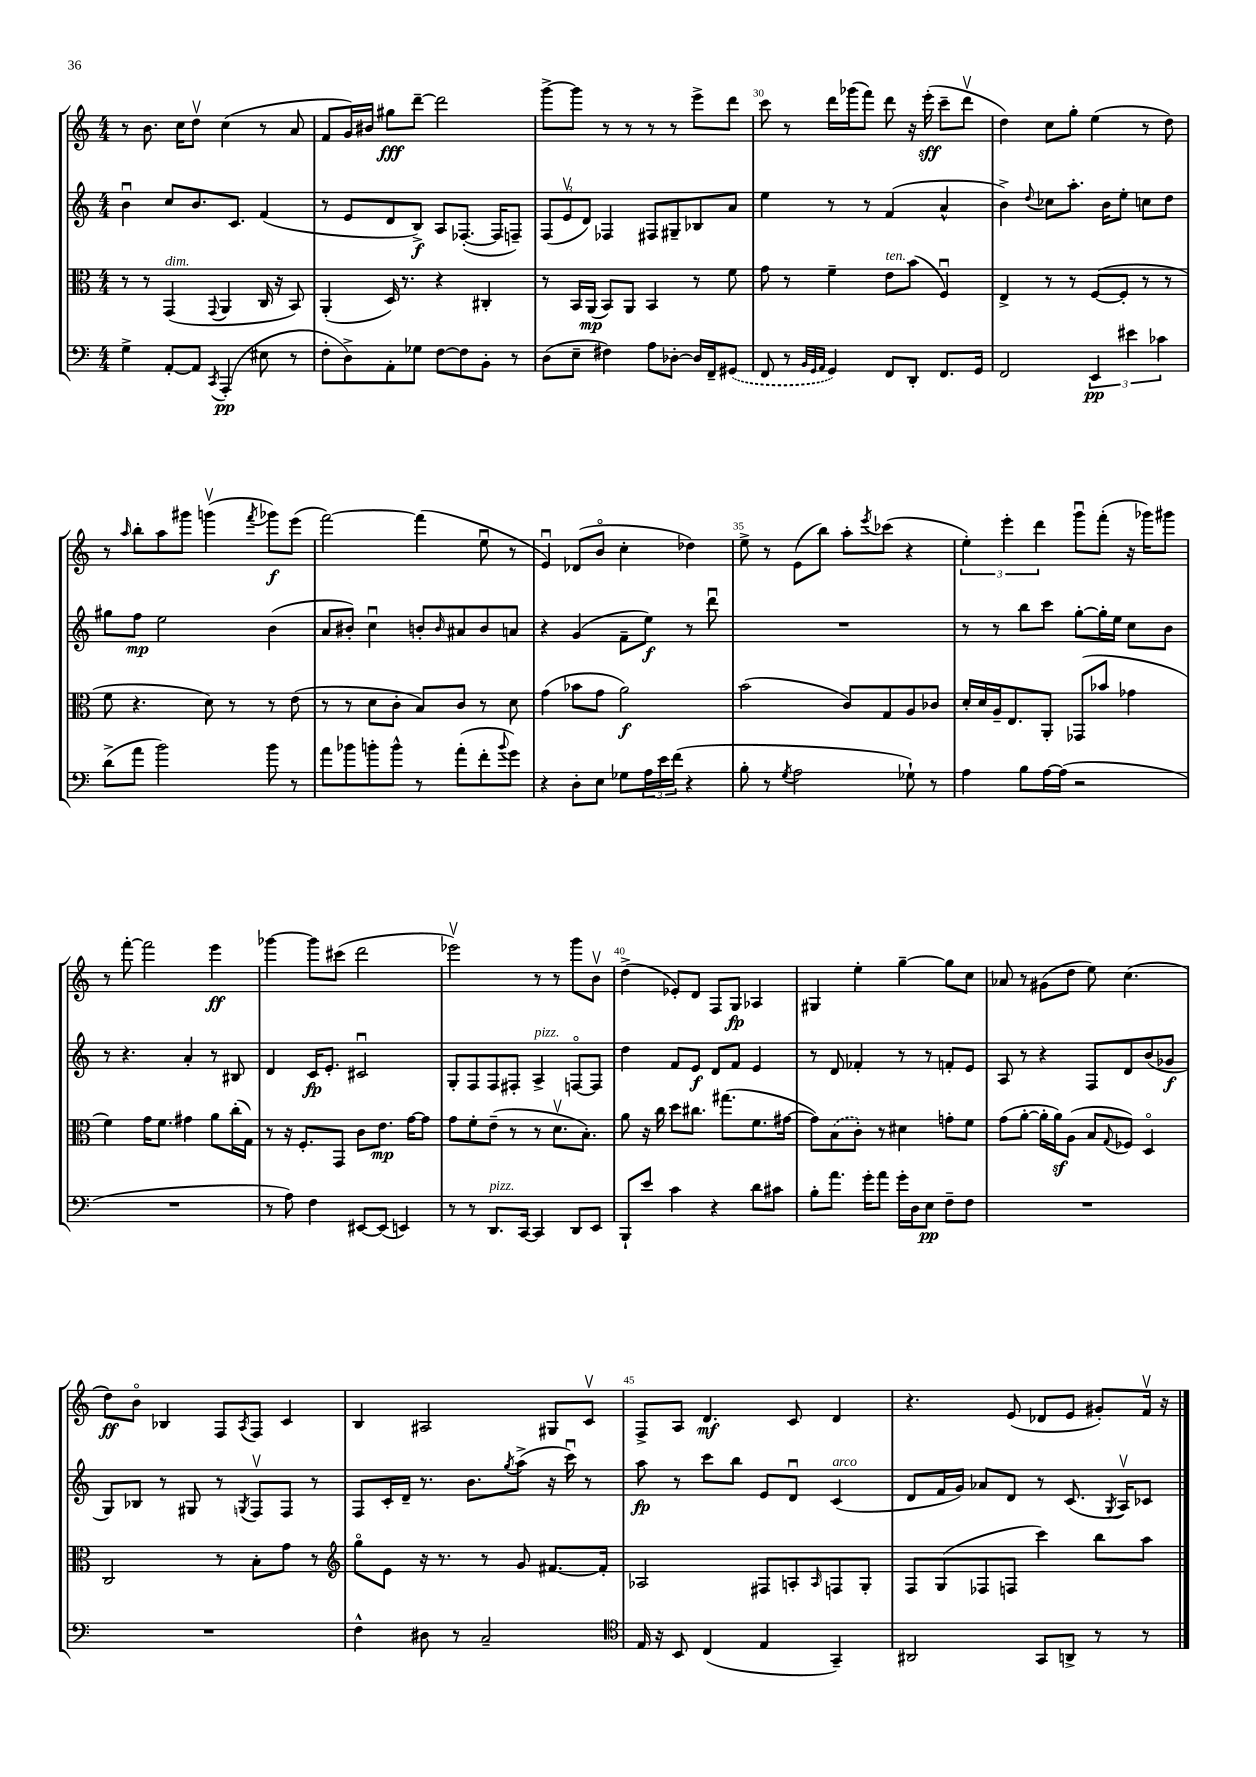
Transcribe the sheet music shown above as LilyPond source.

<<
\new StaffGroup <<
\new Staff = "s0" {
    \clef treble \key c \major \numericTimeSignature \time 4/4
    r8 b'8. c''16 d''8\upbow c''4( r8 a'8 |
    f'8 g'16) bis'16 gis''8\fff d'''8~-- d'''2 |
    g'''8~-> g'''8 r8 r8 r8 r8 e'''8-> d'''8 |
    c'''8 r8 d'''16 ges'''16( f'''8) d'''8 r16 e'''16-.\sff( c'''8-- d'''8\upbow |
    d''4) c''8 g''8-. e''4( r8 d''8) |
    r8 \grace { a''16 } b''8-. a''8 gis'''8 g'''4\upbow( \acciaccatura { f'''8 } ges'''8\f) e'''8( |
    f'''2~) f'''4( e''8\downbow r8 |
    e'4\downbow) des'8( b'8\flageolet c''4-. des''4) |
    e''8-> r8 e'8( b''8) a''8-. \acciaccatura { e'''8 } ces'''8( r4 |
    \tuplet 3/2 { e''4-.) e'''4-. d'''4 } g'''8\downbow f'''8-.( r16 ges'''16) gis'''8 |
    r8 f'''8~-. f'''2 e'''4\ff |
    ges'''4~ ges'''8 cis'''8( d'''2 |
    ees'''2\upbow) r8 r8 g'''8 b'8\upbow |
    d''4->( ees'8-.) d'8 f8 g8\fp aes4 |
    gis4 e''4-. g''4~-- g''8 c''8 |
    aes'8 r8 gis'8( d''8 e''8) c''4.( |
    d''8\ff) b'8\flageolet bes4 f8 \acciaccatura { a8 } f8 c'4 |
    b4 ais2 gis8 c'8\upbow |
    f8-> a8 d'4.\mf c'8 d'4 |
    r4. e'8( des'8 e'8 gis'8-.) f'16\upbow r16 \bar "|." |
}
\new Staff = "s1" {
    \clef treble \key c \major \numericTimeSignature \time 4/4
    b'4\downbow c''8 b'8. c'8. f'4( |
    r8 e'8 d'8 b8->\f) a8 fes8.~-.( fes16 f8--) |
    \tuplet 3/2 { f8( e'8\upbow d'8) } fes4 fis8 gis8-- bes8 a'8 |
    e''4 r8 r8 f'4( a'4-^ |
    b'4->) \appoggiatura { d''8 } ces''8 a''8.-. b'16 e''8-. c''8 d''8 |
    gis''8 f''8\mp e''2 b'4( |
    a'8 bis'8-.) c''4\downbow b'8-. \grace { b'16 } ais'8 b'8 a'8 |
    r4 g'4( f'8-- e''8\f) r8 d'''8\downbow |
    R1 |
    r8 r8 b''8 c'''8 g''8~-. g''16-. e''16 c''8 b'8 |
    r8 r4. a'4-. r8 bis8 |
    d'4 c'16\fp e'8.-. cis'2\downbow |
    g8-. f8 f8 fis8-. a4->^\markup { \italic "pizz." } f8~\flageolet f8 |
    d''4 f'8 e'8\f d'8 f'8 e'4 |
    r8 d'8 fes'4-. r8 r8 f'8-. e'8 |
    a8 r8 r4 f8 d'8 b'8( ges'8\f |
    g8) bes8 r8 gis8 r8 \acciaccatura { g8 } f8\upbow f8 r8 |
    f8 c'16-. d'16-- r8. b'8. \acciaccatura { g''8 } a''8->( r16 c'''16\downbow) r8 |
    a''8\fp r8 c'''8 b''8 e'8 d'8\downbow c'4^\markup { \italic "arco" }( |
    d'8 f'16 g'16) aes'8 d'8 r8 c'8.( \acciaccatura { g8 } a16\upbow) ces'8 \bar "|." |
}
\new Staff = "s2" {
    \clef alto \key c \major \numericTimeSignature \time 4/4
    r8 r8 g,4^\markup { \italic "dim." }( \appoggiatura { g,8 } a,4 c16 r16 b,8) |
    a,4-.( d16) r8. r4 cis4-. |
    r8 b,16 a,16\mp( b,8) a,8 b,4 r8 f'8 |
    g'8 r8 f'4-- e'8^\markup { \italic "ten." } b'8( f4\downbow) |
    e4-> r8 r8 f8~( f8-. r8 r8 |
    f'8 r4. d'8) r8 r8 e'8( |
    r8 r8 d'8 c'8-. b8) c'8 r8 d'8 |
    g'4( bes'8 g'8 a'2\f) |
    b'2( c'8) g8 a8 ces'8 |
    d'16-. d'16 a16-- e8. a,8-. ges,8( bes'8 ges'4 |
    f'4) g'16 f'8. gis'4 a'8 c''16-.( g16) |
    r8 r16 f8.-. g,8 c'8 e'8.\mp g'16~ g'8 |
    g'8 f'8-. e'8--( r8 r8 d'8.\upbow b8.-.) |
    a'8 r16 c''16 d''8 cis''8. gis''8.( f'8. gis'16~ |
    gis'8) \once \slurDashed b8( c'8-.) r8 dis'4 g'8-. f'8 |
    g'8( a'8~-. a'16-. a'16\sf) a8( b8 \appoggiatura { g8 } fes8) d4\flageolet |
    c2 r8 b8-. g'8 r8 |
    \clef treble g''8\flageolet e'8 r16 r8. r8 g'8 fis'8.~ fis'16-. |
    aes2 fis8 a8-. \grace { a16 } f8 g8-. |
    f8 g8( fes8 f8 c'''4) b''8 a''8 \bar "|." |
}
\new Staff = "s3" {
    \clef bass \key c \major \numericTimeSignature \time 4/4
    g4-> a,8~-. a,8 \acciaccatura { c,8 } a,,4-.\pp( eis8 r8 |
    f8-. d8->) a,8-. ges8 f8~ f8 b,8-. r8 |
    d8( e8-- fis4) a8 des8~-. des16 f,16-- \once \slurDashed gis,8( |
    f,8 r8 \grace { b,32 g,32 a,32 } g,4) f,8 d,8-. f,8. g,16 |
    f,2 \tuplet 3/2 { e,4\pp eis'4 ces'4 } |
    d'8->( a'8 b'2) b'8 r8 |
    a'8 bes'8 b'8-. b'8-^ r8 a'8-.( f'8-. \appoggiatura { b'8 } g'8) |
    r4 d8-. e8 ges8 \tuplet 3/2 { a16 e'16 f'16( } r4 |
    b8-. r8 \acciaccatura { g8 } a2 ges8-!) r8 |
    a4 b8 a16~ a16( r2 |
    R1 |
    r8 a8) f4 eis,8~ eis,8( e,4) |
    r8 r8 d,8.^\markup { \italic "pizz." } c,16~ c,4 d,8 e,8 |
    b,,8-! e'8 c'4 r4 d'8 cis'8 |
    b8-. a'8. g'16-. a'8 g'16-. d16 e8\pp f8-- f8 |
    R1 |
    R1 |
    f4-^ dis8 r8 c2-- |
    \clef tenor e16 r16 b,8 c4( e4 g,4--) |
    ais,2 g,8 a,8-> r8 r8 \bar "|." |
}
>>
>>
\layout { \context { \Score currentBarNumber = #27 \override BarNumber.break-visibility = ##(#f #t #t) barNumberVisibility = #(every-nth-bar-number-visible 5) } }
